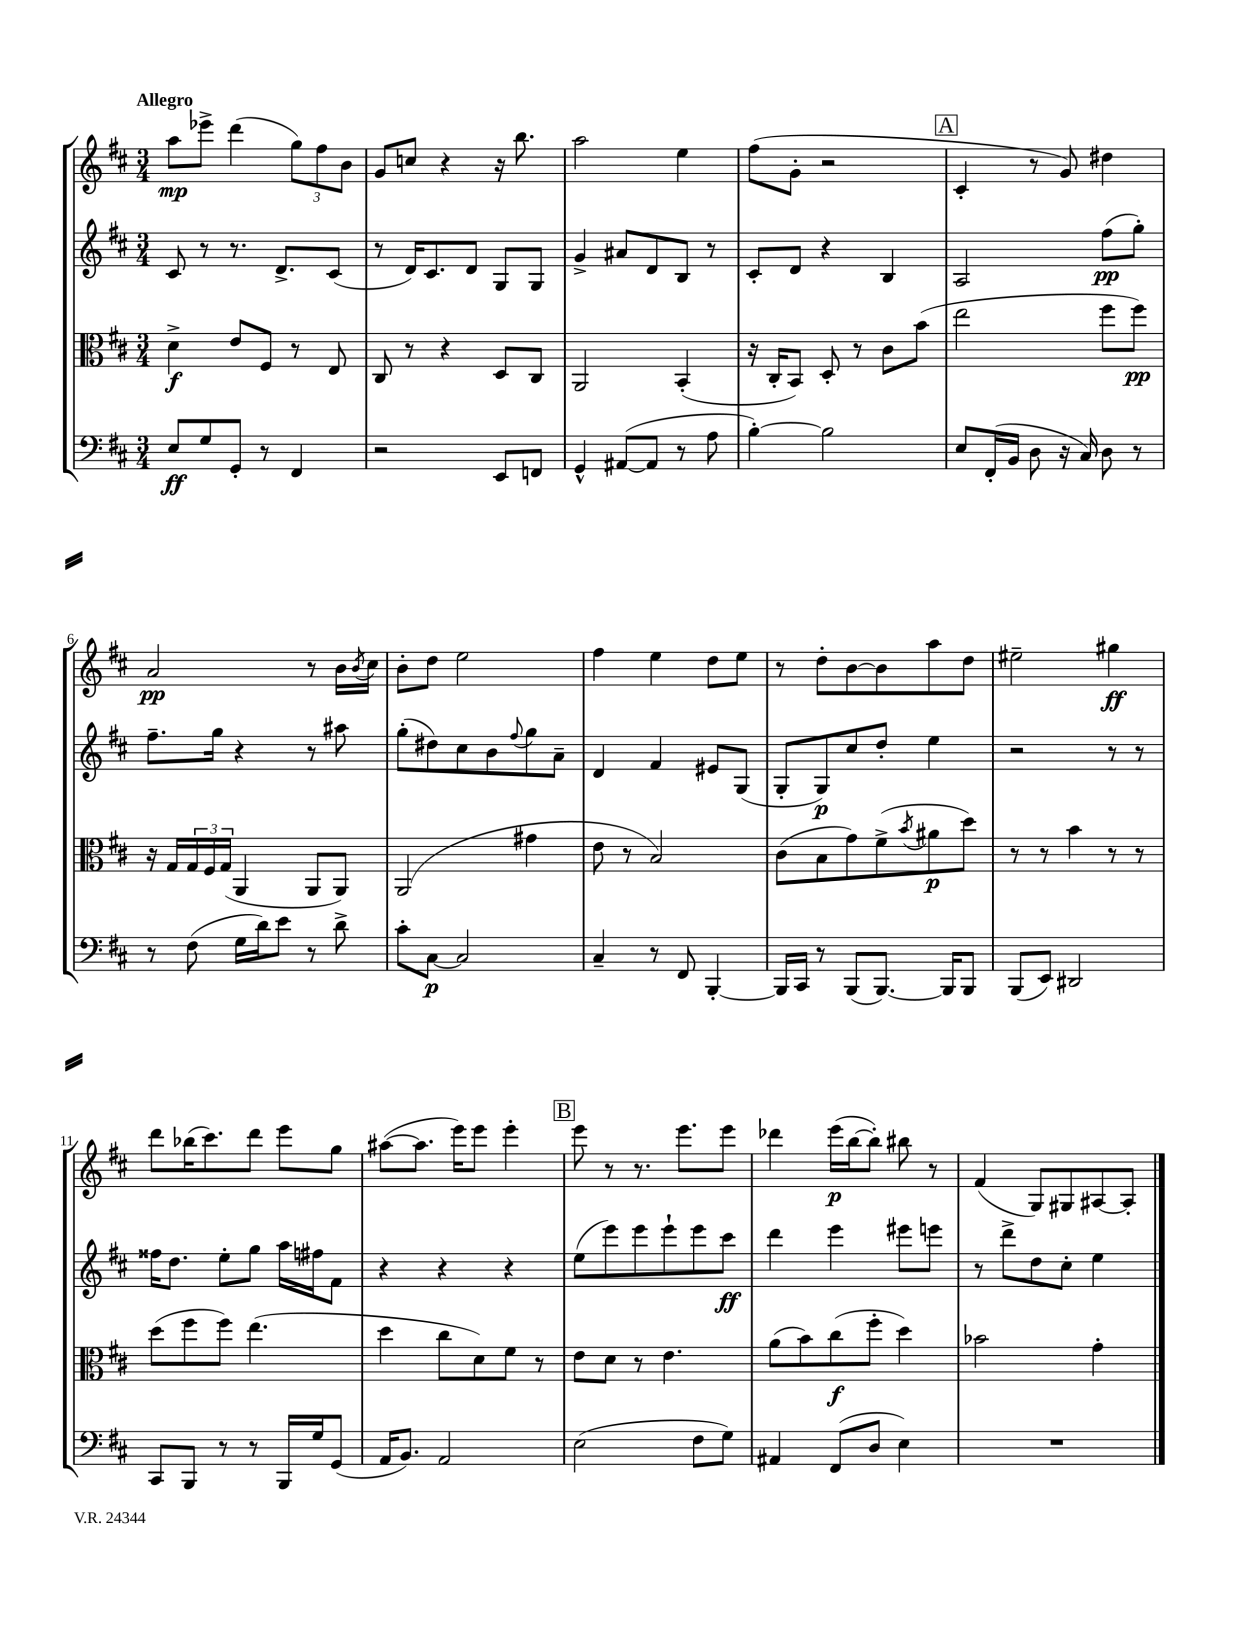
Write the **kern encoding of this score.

**kern	**dynam	**kern	**dynam	**kern	**dynam	**kern	**dynam
*part4	*part4	*part3	*part3	*part2	*part2	*part1	*part1
*staff4	*staff4	*staff3	*staff3	*staff2	*staff2	*staff1	*staff1
*clefF4	*	*clefC3	*	*clefG2	*	*clefG2	*
*k[f#c#]	*	*k[f#c#]	*	*k[f#c#]	*	*k[f#c#]	*
*M3/4	*	*M3/4	*	*M3/4	*	*M3/4	*
=1	=1	=1	=1	=1	=1	=1	=1
!	!	!	!	!	!	!LO:TX:a:B:t=Allegro	!
8E/L	ff	4d^\	f	8c#/	.	8aa\L	mp
8G/	.	.	.	8r	.	8eee-X^\J	.
8GG'/J	.	8e/L	.	8.r	.	(4ddd\	.
8r	.	8F#/J	.	.	.	.	.
.	.	.	.	8.d^/L	.	.	.
4FF#/	.	8r	.	.	.	12gg\L)	.
.	.	.	.	.	.	12ff#\	.
.	.	8E/	.	(8c#/J	.	.	.
.	.	.	.	.	.	12b\J	.
=2	=2	=2	=2	=2	=2	=2	=2
2r	.	8C#/	.	8r	.	8g/L	.
.	.	8r	.	16d/KL)	.	8ccn/J	.
.	.	.	.	8.c#/	.	.	.
.	.	4r	.	.	.	4r	.
.	.	.	.	8d/J	.	.	.
8EE/L	.	8D/L	.	8G/L	.	16r	.
.	.	.	.	.	.	8.bb\	.
8FFn/J	.	8C#/J	.	8G/J	.	.	.
=3	=3	=3	=3	=3	=3	=3	=3
4GG^^/	.	2AA/	.	4g^/	.	2aa\	.
([8AA#X/L	.	.	.	8a#X/L	.	.	.
8AA#/J]	.	.	.	8d/	.	.	.
8r	.	(4BB'/	.	8B/J	.	4ee\	.
8A\	.	.	.	8r	.	.	.
=4	=4	=4	=4	=4	=4	=4	=4
[4B'\)	.	16r	.	8c#'/L	.	(8ff#\L	.
.	.	16C#'/KL	.	.	.	.	.
.	.	8BB/J)	.	8d/J	.	8g'\J	.
2B\]	.	8D'/	.	4r	.	2r	.
.	.	8r	.	.	.	.	.
.	.	8c#\L	.	4B/	.	.	.
.	.	(8b\J	.	.	.	.	.
!!LO:REH:place=s1:t=A
=5	=5	=5	=5	=5	=5	=5	=5
8E/L	.	2ee\	.	2A/	.	4c#'/	.
(16FF#'/L	.	.	.	.	.	.	.
16BB/JJ	.	.	.	.	.	.	.
8D\	.	.	.	.	.	8r	.
16r	.	.	.	.	.	8g/)	.
16C#/)	.	.	.	.	.	.	.
8D\	.	8ff#\L	.	(8ff#\L	pp	4dd#X\	.
8r	.	8ff#\J)	pp	8gg'\J)	.	.	.
!!LO:LB:g=z
=6	=6	=6	=6	=6	=6	=6	=6
8r	.	16r	.	8.ff#~\L	.	2a/	pp
.	.	16G/LL	.	.	.	.	.
(8F#\	.	24G/	.	.	.	.	.
.	.	24F#/	.	.	.	.	.
.	.	.	.	16gg\Jk	.	.	.
.	.	(24G/JJ	.	.	.	.	.
16G\LL	.	4AA/	.	4r	.	.	.
16d\J)	.	.	.	.	.	.	.
8e\J	.	.	.	.	.	.	.
8r	.	8AA/L	.	8r	.	8r	.
8d^\	.	8AA/J)	.	8aa#X\	.	16b\LL	.
.	.	.	.	.	.	8qb/	.
.	.	.	.	.	.	16cc#\JJ	.
=7	=7	=7	=7	=7	=7	=7	=7
8c#'\L	.	(2AA/	.	(8gg'\L	.	8b'\L	.
[8C#\J	p	.	.	8dd#X\)	.	8dd\J	.
2C#/]	.	.	.	8cc#\	.	2ee\	.
.	.	.	.	8b\	.	.	.
.	.	.	.	8qqff#/	.	.	.
.	.	4g#X\	.	8gg\	.	.	.
.	.	.	.	8a~\J	.	.	.
=8	=8	=8	=8	=8	=8	=8	=8
4C#~/	.	8e\	.	4d/	.	4ff#\	.
.	.	8r	.	.	.	.	.
8r	.	2B/)	.	4f#/	.	4ee\	.
8FF#/	.	.	.	.	.	.	.
[4BBB'/	.	.	.	8e#X/L	.	8dd\L	.
.	.	.	.	(8G/J	.	8ee\J	.
=9	=9	=9	=9	=9	=9	=9	=9
16BBB/LL]	.	(8c#\L	.	8G'/L	.	8r	.
16CC#/JJ	.	.	.	.	.	.	.
8r	.	8B\	.	8G/)	p	8dd'\L	.
(8BBB/L	.	8g\)	.	8cc#/	.	[8b\	.
[8.BBB/J)	.	(8f#^\	.	8dd'/J	.	8b\]	.
.	.	8qb/	.	.	.	.	.
.	.	8a#X\	p	4ee\	.	8aa\	.
16BBB/KL]	.	.	.	.	.	.	.
8BBB/J	.	8dd\J)	.	.	.	8dd\J	.
=10	=10	=10	=10	=10	=10	=10	=10
(8BBB/L	.	8r	.	2r	.	2ee#X~\	.
8EE/J)	.	8r	.	.	.	.	.
2DD#X/	.	4b\	.	.	.	.	.
.	.	8r	.	8r	.	4gg#X\	ff
.	.	8r	.	8r	.	.	.
!!LO:LB:g=z
=11	=11	=11	=11	=11	=11	=11	=11
8CC#/L	.	(8dd\L	.	16ff##X\KL	.	8ddd\L	.
.	.	.	.	8.dd\J	.	.	.
8BBB/J	.	8ff#\	.	.	.	(16bb-X\K	.
.	.	.	.	.	.	8.ccc#\)	.
8r	.	8ff#\J)	.	8ee'\L	.	.	.
8r	.	(4.ee\	.	8gg\J	.	8ddd\J	.
16BBB/LL	.	.	.	16aa\LL	.	8eee\L	.
16G/J	.	.	.	16ff#X\J	.	.	.
(8GG/J	.	.	.	8f#\J	.	8gg\J	.
=12	=12	=12	=12	=12	=12	=12	=12
16AA/KL	.	4dd\	.	4r	.	([8aa#X\L	.
8.BB/J)	.	.	.	.	.	.	.
.	.	.	.	.	.	8.aa#\J]	.
2AA/	.	8cc#\L	.	4r	.	.	.
.	.	.	.	.	.	16eee\KL)	.
.	.	8d\)	.	.	.	8eee\J	.
.	.	8f#\J	.	4r	.	4eee'\	.
.	.	8r	.	.	.	.	.
!!LO:REH:place=s1:t=B
=13	=13	=13	=13	=13	=13	=13	=13
(2E\	.	8e\L	.	(8ee\L	.	8eee\	.
.	.	8d\J	.	8eee\)	.	8r	.
.	.	8r	.	8eee\	.	8.r	.
.	.	4.e\	.	8eee`\	.	.	.
.	.	.	.	.	.	8.eee\L	.
8F#\L	.	.	.	8eee\	.	.	.
8G\J)	.	.	.	8ccc#\J	ff	8eee\J	.
=14	=14	=14	=14	=14	=14	=14	=14
4AA#X/	.	(8a\L	.	4ddd\	.	4ddd-X\	.
.	.	8b\)	.	.	.	.	.
(8FF#/L	.	(8cc#\	f	4eee\	.	(16eee\LL	p
.	.	.	.	.	.	[16bb\J	.
8D/J	.	8ff#'\J	.	.	.	8bb'\J])	.
4E\)	.	4dd\)	.	8eee#X\L	.	8bb#X\	.
.	.	.	.	8eeen\J	.	8r	.
=15	=15	=15	=15	=15	=15	=15	=15
2.r	.	2b-X\	.	8r	.	(4f#/	.
.	.	.	.	8ddd^\L	.	.	.
.	.	.	.	8dd\	.	8G/L)	.
.	.	.	.	8cc#'\J	.	8G#X/	.
.	.	4g'\	.	4ee\	.	[8A#X/	.
.	.	.	.	.	.	8A#'/J]	.
==	==	==	==	==	==	==	==
*-	*-	*-	*-	*-	*-	*-	*-
